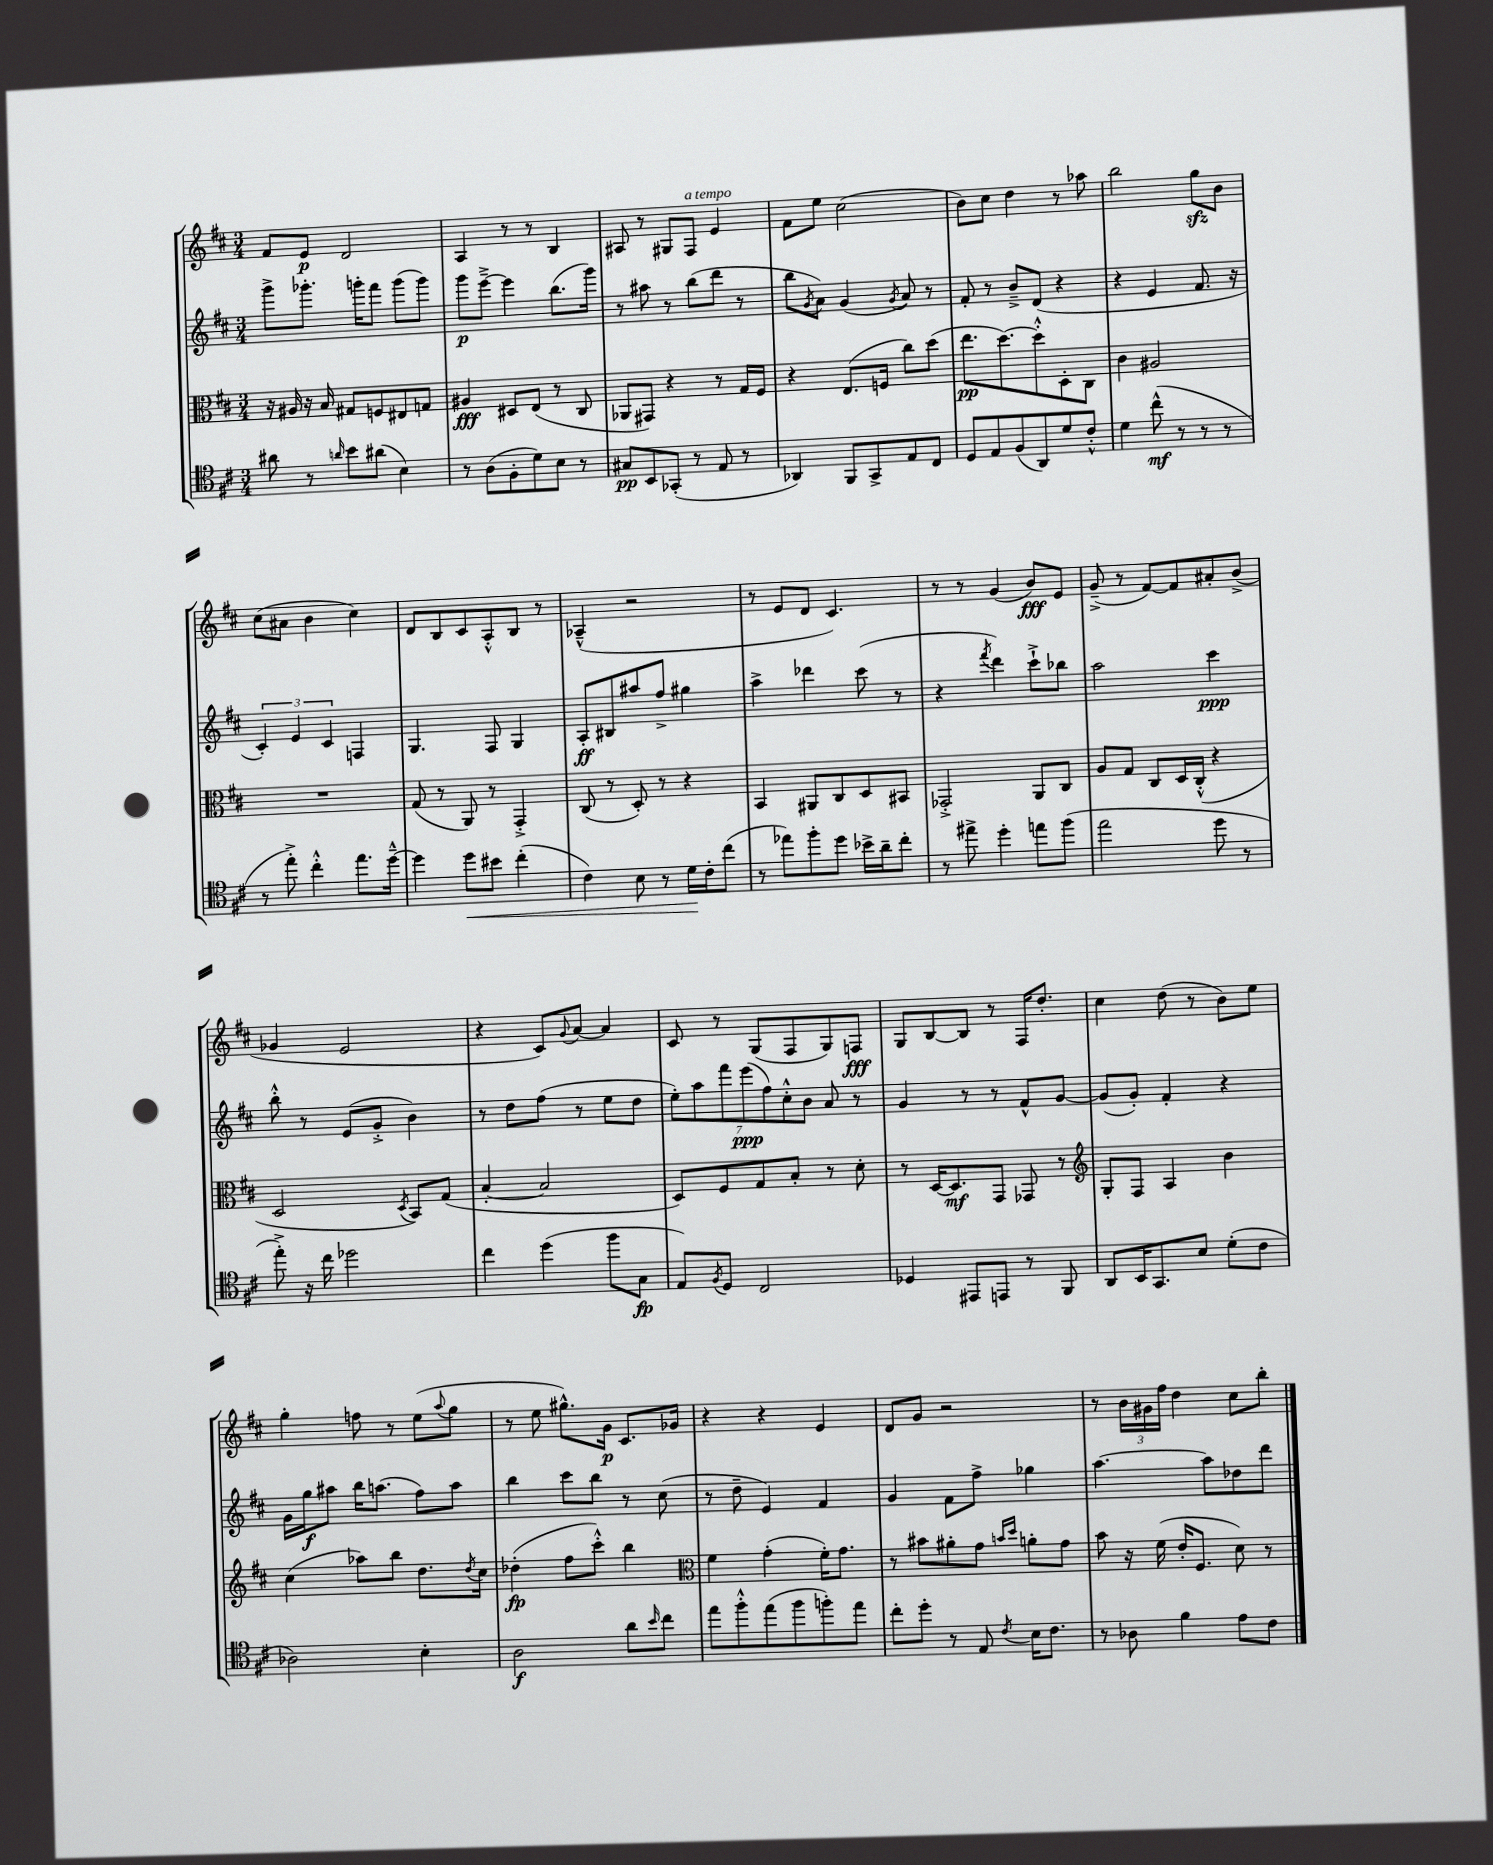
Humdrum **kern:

**kern	**dynam	**kern	**dynam	**kern	**dynam	**kern	**dynam
*part4	*part4	*part3	*part3	*part2	*part2	*part1	*part1
*staff4	*staff4	*staff3	*staff3	*staff2	*staff2	*staff1	*staff1
*clefC4	*	*clefC3	*	*clefG2	*	*clefG2	*
*k[f#c#]	*	*k[f#c#]	*	*k[f#c#]	*	*k[f#c#]	*
*M3/4	*	*M3/4	*	*M3/4	*	*M3/4	*
=24	=24	=24	=24	=24	=24	=24	=24
8a#X\	.	16r	.	8ggg^\L	.	8f#/L	.
.	.	16A#X/	.	.	.	.	.
8r	.	16r	.	8.ggg-X'\J	.	8e/J	p
.	.	16B/	.	.	.	.	.
16qqan/	.	.	.	.	.	.	.
8b\L	.	8G#X/L	.	.	.	2d/	.
.	.	.	.	16gggn'\KL	.	.	.
(8a#X\J	.	8Fn/	.	8fff#\J	.	.	.
4B\)	.	8E#X/	.	(8ggg\L	.	.	.
.	.	8Gn/J	.	8ggg\J)	.	.	.
=25	=25	=25	=25	=25	=25	=25	=25
8r	.	4A#X/	fff	8ggg\L	p	4A/	.
(8A\L	.	.	.	[8eee~^\J	.	.	.
8F#'\	.	8D#X/L	.	4eee\]	.	8r	.
8d\)	.	(8E/J	.	.	.	8r	.
8B\J	.	8r	.	(8.bb\L	.	4B/	.
8r	.	8C#/	.	.	.	.	.
.	.	.	.	16ggg\Jk)	.	.	.
=26	=26	=26	=26	=26	=26	=26	=26
8G#X/L	pp	8AA-X/L	.	8r	.	8A#X/	.
8BB/	.	8GG#X/J)	.	8aa#X\	.	8r	.
(8GG-X'/J	.	4r	.	8r	.	8G#X/L	.
!	!	!	!	!	!	!LO:TX:a:i:t=a tempo	!
8r	.	.	.	(8bb\L	.	8F#/J	.
8E/	.	8r	.	8ddd\J	.	4e/	.
8r	.	16G/LL	.	8r	.	.	.
.	.	16F#/JJ	.	.	.	.	.
=27	=27	=27	=27	=27	=27	=27	=27
4AA-X/)	.	4r	.	8bb\L	.	8f#\L	.
.	.	.	.	8qg/	.	.	.
.	.	.	.	8a\J)	.	8ee\J	.
8FF#/L	.	(8.E/L	.	(4g/	.	(2cc#\	.
8GG^/	.	.	.	.	.	.	.
.	.	16Fn/Jk	.	.	.	.	.
.	.	.	.	8qg/	.	.	.
8E/	.	8cc#\L)	.	8a/)	.	.	.
8C#/J	.	(8dd\J	.	8r	.	.	.
=28	=28	=28	=28	=28	=28	=28	=28
8D/L	.	8.ee\L	pp	8f#'/	.	8b\L)	.
8E/	.	.	.	8r	.	8cc#\J	.
.	.	[8.dd\)	.	.	.	.	.
(8F#/	.	.	.	8b~^/L	.	4dd\	.
8AA/)	.	8dd'^^\]	.	(8d/J	.	.	.
8d/	.	8D'\	.	4r	.	8r	.
8c#'^^/J	.	8C#\J	.	.	.	8aa-X\	.
=29	=29	=29	=29	=29	=29	=29	=29
4d\	.	4c#\	.	4r	.	2bb\	.
(8cc#^^\	mf	2A#X/	.	4e/	.	.	.
8r	.	.	.	.	.	.	.
8r	.	.	.	8.f#/	.	8ggzz\L	.
8r	.	.	.	.	.	8b\J	.
.	.	.	.	16r	.	.	.
!!LO:LB:g=z
=30	=30	=30	=30	=30	=30	=30	=30
8r	.	2.r	.	6c#'/)	.	(8cc#\L	.
8ee'^\)	.	.	.	.	.	8a#X\J	.
.	.	.	.	6e/	.	.	.
4cc#'^^\	.	.	.	.	.	4b\	.
.	.	.	.	6c#/	.	.	.
8.ee\L	.	.	.	4Fn/	.	4cc#\)	.
[16dd~^^\Jk	.	.	.	.	.	.	.
=31	=31	=31	=31	=31	=31	=31	=31
4dd\]	.	(8G/	.	4.G/	.	8d/L	.
.	.	8r	.	.	.	8B/	.
!	!LO:HP:b	!	!	!	!	!	!
8dd\L	<	8AA/)	.	.	.	8c#/	.
8b#X\J	.	8r	.	8F#/	.	8A'^^/	.
(4cc#'\	.	4GG'^/	.	4G/	.	8B/J	.
.	.	.	.	.	.	8r	.
=32	=32	=32	=32	=32	=32	=32	=32
4c#\)	.	(8C#/	.	8A'/L	ff	(4A-X~^^/	.
.	.	8r	.	8B#X/	.	.	.
8B\	.	8D'/)	.	8aa#X/	.	2r	.
8r	.	8r	.	8ff#^/J	.	.	.
16d\LL	.	4r	.	4gg#X\	.	.	.
16c#'\J	[	.	.	.	.	.	.
(8cc#\J	.	.	.	.	.	.	.
=33	=33	=33	=33	=33	=33	=33	=33
8r	.	4BB/	.	4aa^\	.	8r	.
8ee-X\L)	.	.	.	.	.	8e/L	.
8ff#'\	.	8AA#X/L	.	4ddd-X\	.	8d/J	.
8dd\J	.	8C#/	.	.	.	4.c#/)	.
16b-X^\LL	.	8D/	.	(8ccc#\	.	.	.
16a~\J	.	.	.	.	.	.	.
8cc#'\J	.	8BB#X/J	.	8r	.	.	.
=34	=34	=34	=34	=34	=34	=34	=34
8r	.	2GG-X'^/	.	4r	.	8r	.
8ee#X^\	.	.	.	.	.	8r	.
.	.	.	.	8qfff#/	.	.	.
4dd'\	.	.	.	4ddd\)	.	(4g/	.
8een\L	.	8AA/L	.	8ccc#`^\L	.	8b/L)	fff
(8ff#\J	.	8C#/J	.	8bb-X\J	.	8e/J	.
=35	=35	=35	=35	=35	=35	=35	=35
2ee\	.	8A/L	.	2aa\	.	(8g~^/	.
.	.	8G/J	.	.	.	8r	.
.	.	8C#/L	.	.	.	[8f#/L)	.
.	.	16D/L	.	.	.	8f#/]	.
.	.	(16C#'^^/JJ	.	.	.	.	.
8dd\	.	4r	.	4ccc#\	ppp	8a#X'/	.
8r	.	.	.	.	.	(8b^/J	.
!!LO:LB:g=z
=36	=36	=36	=36	=36	=36	=36	=36
8ee'^\)	.	2D/	.	8bb'^^\	.	4g-X/	.
16r	.	.	.	8r	.	.	.
16cc#\	.	.	.	.	.	.	.
2dd-X\	.	.	.	(8e/L	.	2e/	.
.	.	.	.	8g'^/J	.	.	.
.	.	8qD/	.	.	.	.	.
.	.	8BB/L)	.	4b\)	.	.	.
.	.	(8G/J	.	.	.	.	.
=37	=37	=37	=37	=37	=37	=37	=37
4cc#\	.	[4B'/	.	8r	.	4r	.
.	.	.	.	8dd\L	.	.	.
(4dd\	.	2B/]	.	(8ff#\J	.	8c#/L)	.
.	.	.	.	.	.	8qqg/	.
.	.	.	.	8r	.	[8a/J	.
8ff#\L	.	.	.	8ee\L	.	4a/]	.
8G\J	fp	.	.	8dd\J	.	.	.
=38	=38	=38	=38	=38	=38	=38	=38
8E/L)	.	8D/L)	.	14ee'\L)	.	8c#/	.
.	.	.	.	14aa\	.	.	.
8qF#/	.	.	.	.	.	.	.
8D/J	.	8F#/	.	.	.	8r	.
.	.	.	.	14fff#\	.	.	.
.	.	.	.	(14eee\	ppp	.	.
2C#/	.	8G/	.	.	.	(8G/L	.
.	.	.	.	14ff#\)	.	.	.
.	.	.	.	14cc#'^^\	.	.	.
.	.	8B'/J	.	.	.	8F#/	.
.	.	.	.	14b\J	.	.	.
.	.	8r	.	8a/	.	8G/)	.
.	.	8d'\	.	8r	.	8Fn/J	fff
=39	=39	=39	=39	=39	=39	=39	=39
4D-X/	.	8r	.	4g/	.	8G/L	.
.	.	[16D/KL	.	.	.	[8B/	.
.	.	8.D/]	mf	.	.	.	.
8EE#X/L	.	.	.	8r	.	8B/J]	.
8EEn/J	.	8GG/J	.	8r	.	8r	.
8r	.	8GG-X/	.	8f#^^/L	.	16F#/KL	.
.	.	.	.	.	.	8.dd'/J	.
8FF#/	.	8r	.	[8g/J	.	.	.
=40	=40	=40	=40	=40	=40	=40	=40
*	*	*clefG2	*	*	*	*	*
8AA/L	.	8G'/L	.	(8g/L]	.	4cc#\	.
16BB/K	.	8F#/J	.	8g'/J)	.	.	.
8.GG/	.	.	.	.	.	.	.
.	.	4A/	.	4f#'/	.	(8dd\	.
8B/J	.	.	.	.	.	8r	.
(8d'\L	.	4b\	.	4r	.	8b\L)	.
8c#\J	.	.	.	.	.	8ee\J	.
!!LO:LB:g=z
=41	=41	=41	=41	=41	=41	=41	=41
2A-X\)	.	(4cc#\	.	16g\LL	.	4gg'\	.
.	.	.	.	16gg\J	f	.	.
.	.	.	.	8aa#X\J	.	.	.
.	.	8aa-X\L)	.	16bb\KL	.	8ffn\	.
.	.	.	.	(8.aan\J	.	.	.
.	.	8bb\J	.	.	.	8r	.
4B'\	.	8.dd\L	.	8ff#\L)	.	(8ee\L	.
.	.	.	.	.	.	8qqaa/	.
.	.	.	.	8aa\J	.	8gg\J	.
.	.	8qdd/	.	.	.	.	.
.	.	16cc#\Jk	.	.	.	.	.
=42	=42	=42	=42	=42	=42	=42	=42
2A\	f	(4dd-X'\	fp	4bb\	.	8r	.
.	.	.	.	.	.	8ee\	.
.	.	8ff#\L	.	8ccc#\L	.	8.gg#X^^\L)	.
.	.	8ccc#'^^\J)	.	8bb\J	.	.	.
.	.	.	.	.	.	16g\Jk	p
8a\L	.	4bb\	.	8r	.	8.c#/L	.
16qqb/	.	.	.	.	.	.	.
8cc#\J	.	.	.	(8cc#\	.	.	.
.	.	.	.	.	.	16g-X/Jk	.
=43	=43	=43	=43	=43	=43	=43	=43
*	*	*clefC3	*	*	*	*	*
8ee\L	.	4f#\	.	8r	.	4r	.
8ff#'^^\	.	.	.	8dd~\	.	.	.
(8ee\	.	(4g'\	.	4e/)	.	4r	.
8ff#\	.	.	.	.	.	.	.
8ffn'\)	.	16f#'\KL)	.	4f#/	.	4e/	.
.	.	8.g\J	.	.	.	.	.
8ee\J	.	.	.	.	.	.	.
=44	=44	=44	=44	=44	=44	=44	=44
8cc#'\L	.	8r	.	4g/	.	8d/L	.
8dd'\J	.	8b#X\L	.	.	.	8g/J	.
8r	.	8a#X'\	.	8f#\L	.	2r	.
8E/	.	8g\J	.	8ff#^\J	.	.	.
.	.	16qqbn/LL	.	.	.	.	.
8qc#/	.	16qqdd/JJ	.	.	.	.	.
16B\KL	.	8an'\L	.	4gg-X\	.	.	.
8.c#\J	.	.	.	.	.	.	.
.	.	8g\J	.	.	.	.	.
=45	=45	=45	=45	=45	=45	=45	=45
8r	.	8b\	.	[4.aa\	.	8r	.
8A-X\	.	16r	.	.	.	24b\LL	.
.	.	.	.	.	.	24g#X\	.
.	.	(16f#\	.	.	.	.	.
.	.	.	.	.	.	24ff#\JJ	.
4f#\	.	16e'/KL	.	.	.	4dd\	.
.	.	8.F#/J	.	.	.	.	.
.	.	.	.	8aa\L]	.	.	.
8e\L	.	8d\)	.	8dd-X\	.	8cc#\L	.
8c#\J	.	8r	.	8ddd\J	.	8bb'\J	.
==	==	==	==	==	==	==	==
*-	*-	*-	*-	*-	*-	*-	*-
